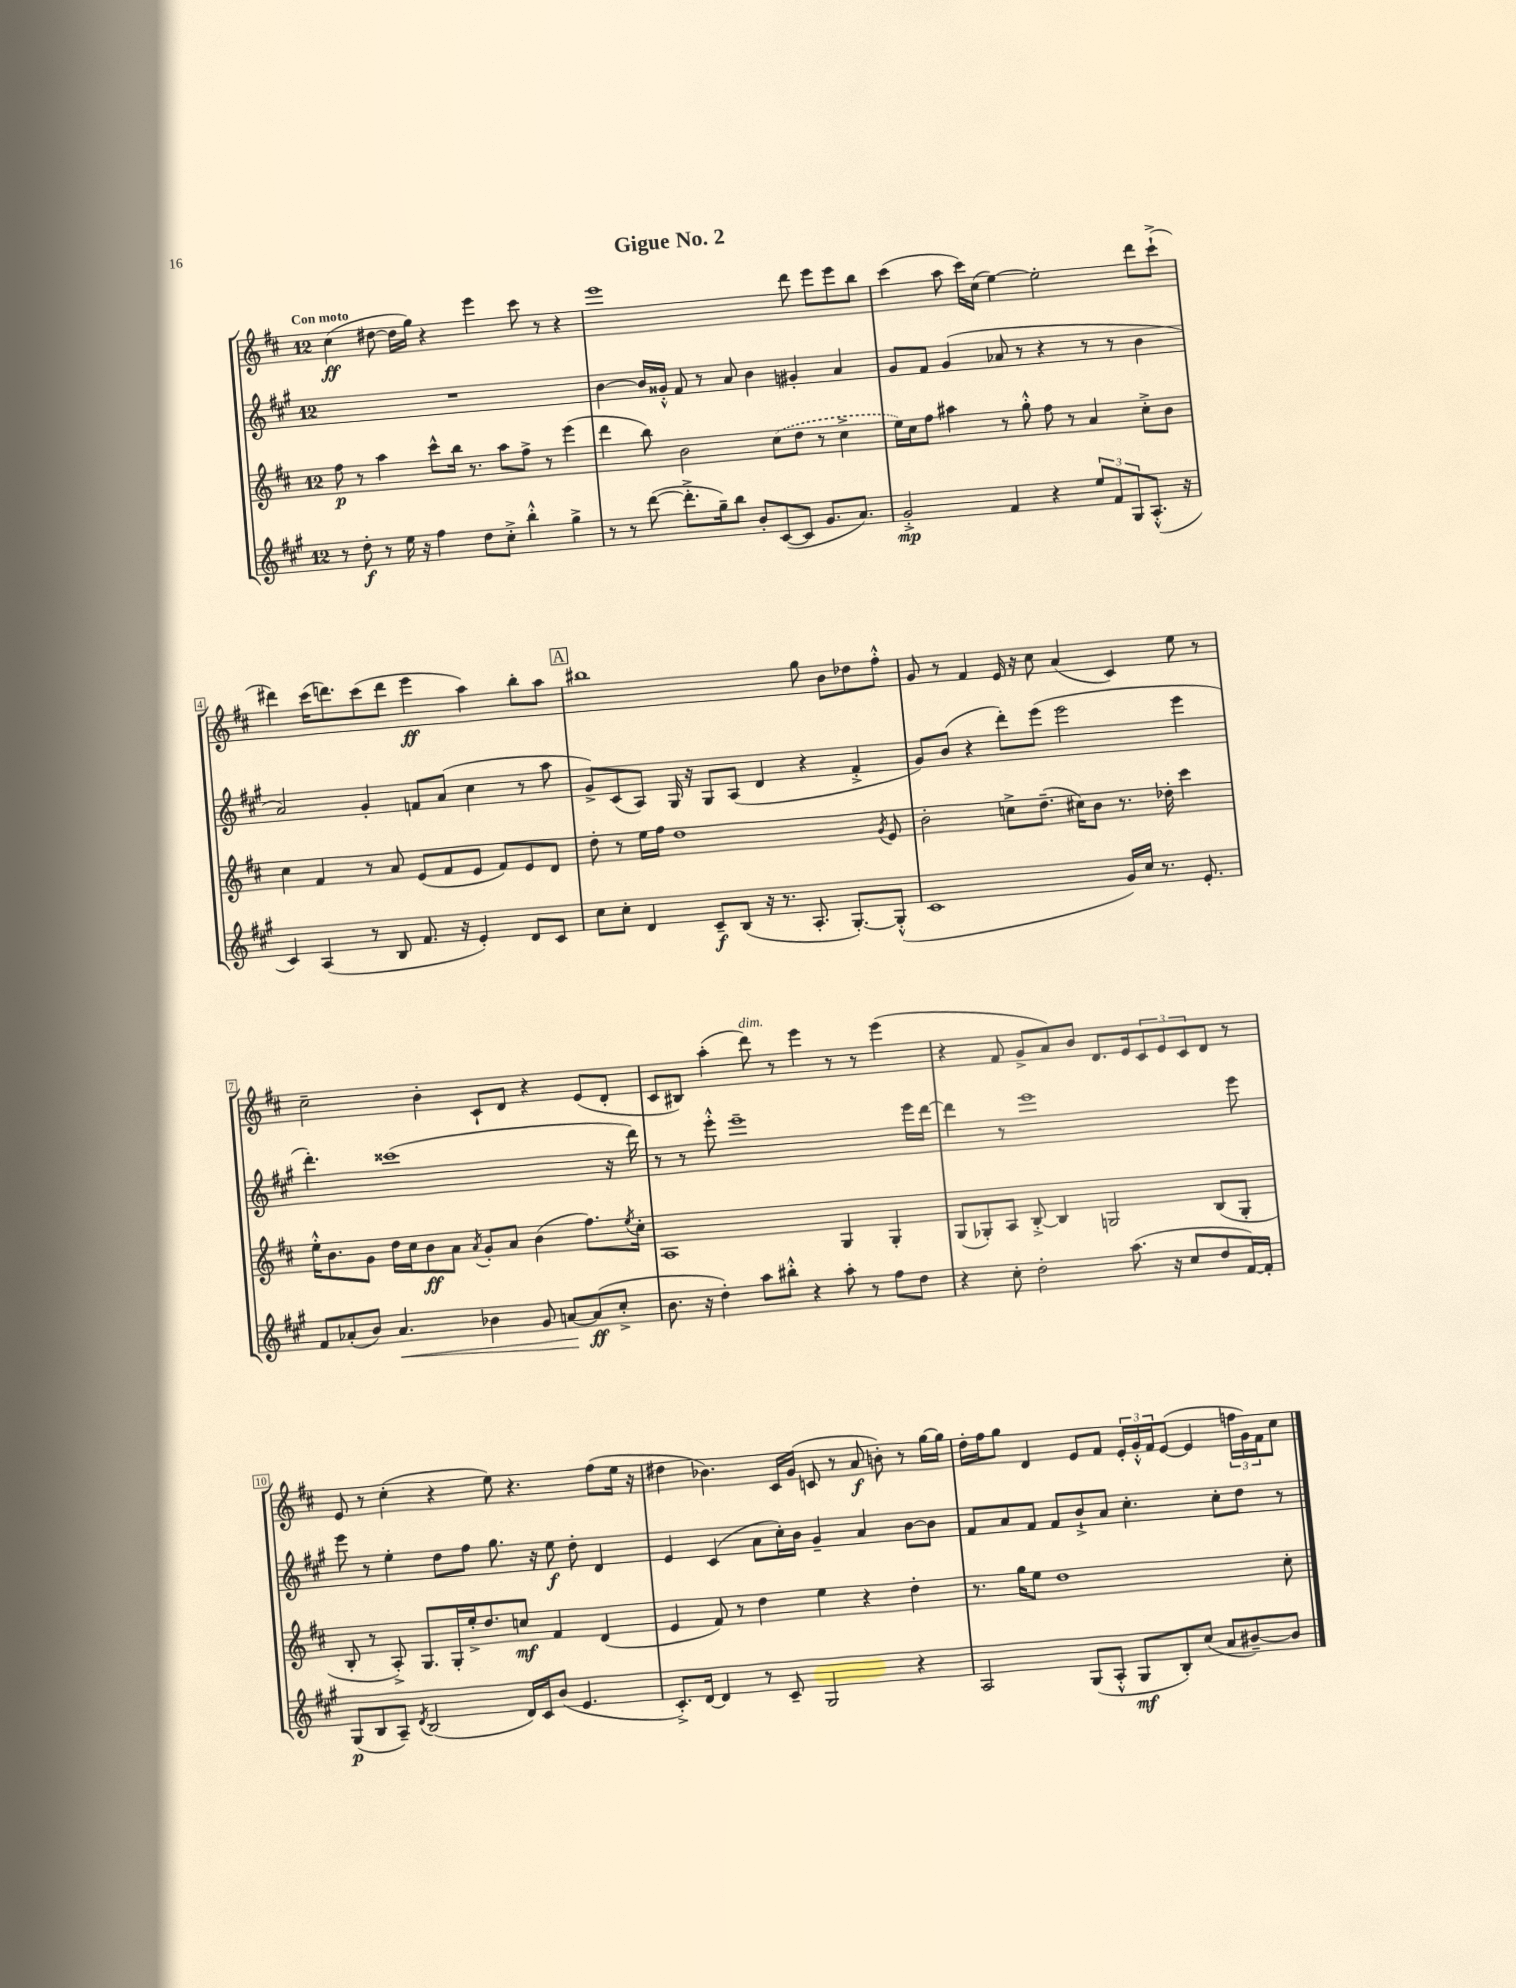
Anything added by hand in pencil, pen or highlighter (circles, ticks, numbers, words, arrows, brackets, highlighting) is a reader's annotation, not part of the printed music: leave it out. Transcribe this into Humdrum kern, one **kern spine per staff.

**kern	**kern	**kern	**kern
*staff4	*staff3	*staff2	*staff1
*clefG2	*clefG2	*clefG2	*clefG2
*k[f#c#g#]	*k[f#c#]	*k[f#c#g#]	*k[f#c#]
*M12/8	*M12/8	*M12/8	*M12/8
8r	8ff#	1.r	(4cc#
8dd'	8r	.	.
8r	4aa	.	[8dd#
16ee	.	.	16dd#]
16r	.	.	16gg)
4ff#	8ccc#^^	.	4r
.	16bb	.	.
.	8.r	.	.
8dd	.	.	4eee
8cc#'^	8aa	.	.
4bb'^^	8ff#^	.	8ccc#
.	8r	.	8r
4gg#^	(4eee	.	4r
=	=	=	=
8r	4ddd	[4b	1eee
8r	.	.	.
([8ddd	8bb)	16b]	.
.	.	16g##'^^	.
8.ddd'^]	2b	8f#	.
.	.	8r	.
16gg#~)	.	.	.
8bb	.	8a	.
8b'	.	4b	.
([8c#	(8cc#	.	.
8c#]	8dd	4g#'	8ddd
8.g#	8r	.	8eee
.	4cc#^	4a	8eee
8.a)	.	.	.
.	.	.	8bb
=	=	=	=
2g#'^	16ee)	8g#	(4ccc#
.	16cc#	.	.
.	8ff#	8f#	.
.	4aa#	(4g#	8aa
.	.	.	16ccc#)
.	.	.	(16cc#
4f#	8r	8a-	[4ee)
.	8gg'^^	8r	.
4r	8ff#	4r	2ee']
.	8r	.	.
12ee	4a	8r	.
12f#	.	.	.
.	.	8r	.
12G#	.	.	.
(8.A'^^	8cc#'^	4b	8ddd
.	8b	.	(8ccc#`^
16r	.	.	.
=	=	=	=
4c#)	4cc#	2a)	4ddd#)
(4A	4f#	.	(16ccc#
.	.	.	8.ddd)
8r	8r	4g#'	(8ccc#
8B	8a	.	8ddd
8.f#	(8e	8f	4eee
.	8f#	(8a	.
16r	.	.	.
4e')	8e	4cc#	4aa)
.	8f#)	.	.
8d	8e	8r	8bb'
8c#	8d	8aa	8aa
=	=	=	=
8cc#	8dd'	8g#^)	1bb#
8cc#'	8r	(8c#	.
4d	16ee	8A)	.
.	16ff#	.	.
.	1dd	16G#	.
.	.	16r	.
8c#~	.	8G#	.
(8B	.	(8A	.
16r	.	4d	.
8.r	.	.	.
8.A'	.	4r	8gg
.	.	.	8b
[8.G#')	.	.	.
.	.	4f#'^	8dd-
.	8qg	.	.
(8G#'^^]	8e	.	8ff#'^^
=	=	=	=
1c#	2b'	8g#)	8g
.	.	(8b	8r
.	.	4r	4f#
.	8cc^	8ddd')	16e
.	.	.	16r
.	(8.dd~	(8eee	8cc#
.	.	2eee	(4a
.	16cc#)	.	.
.	8b	.	.
16g#)	8.r	.	4c#)
16cc#	.	.	.
8.r	.	.	.
.	16dd-'	.	.
.	4ccc#	4eee	8ee
8.e'	.	.	.
.	.	.	8r
=	=	=	=
8f#	16ee'^^	4.ddd')	2cc#~
.	8.b	.	.
(8a-'	.	.	.
8b)	8g	.	.
4.a-	16dd	(1ccc##	.
.	16cc#	.	.
.	8b	.	4b'
.	8a	.	.
.	8qa	.	.
4b-	8g'	.	8c#`
.	8a	.	8d
8g#	(4b	.	4r
[8a	.	.	.
(8a]	8.ff#)	.	(8e
8cc#'^	.	16r	8d'
.	8qee	.	.
.	16cc#'	16ddd)	.
=	=	=	=
8.b	1A	8r	8c#
.	.	8r	8B#)
16r	.	.	.
4dd')	.	8eee'^^	(4aa'
.	.	1eee~	.
8aa	.	.	8ddd)
8bb#'^^	.	.	8r
4r	.	.	4eee
8aa'	4G	.	8r
8r	.	.	8r
8ff#	4G'	.	(4eee
8dd	.	16eee	.
.	.	[16ddd	.
=	=	=	=
4r	(8G	4ddd]	4r
.	8G-')	.	.
8cc#'	8A	8r	8f#
2dd'	[8B'^	1eee	8g^
.	4B]	.	8a)
.	.	.	8b
.	2G	.	8.d
(8.aa	.	.	.
.	.	.	16e
.	.	.	12c#
16r	.	.	.
.	.	.	12e
8cc#	.	.	.
.	.	.	12c#
8dd	(8B	.	8d
[16f#)	8G'	8eee	8r
16f#']	.	.	.
=	=	=	=
(8G#	8B'	8eee	8e
8B	8r	8r	8r
8A~)	8A'^)	4ee'	(4cc#'
8qd	.	.	.
(2B	8.G	.	.
.	.	8dd	4r
.	16G'	.	.
.	16ee'^	8ff#	.
.	8.dd	.	.
.	.	8.gg#	8ee)
16d)	8cc	.	4.r
16c#	.	16r	.
(8b	4f#	8ee	.
4.e	.	8dd'	.
.	(4d	4d	(8ff#
.	.	.	16ee
.	.	.	16r
=	=	=	=
8.c#'^)	4e	4e	4dd#
[16d	.	.	.
4d]	8f#)	(4c#	4.b-)
.	8r	.	.
8r	4dd	8a	.
8c#~	.	16cc#')	16c#
.	.	16b	(16g
2G#	4ee	4g#~	8c
.	.	.	8r
.	4r	4a	8a
.	.	.	8b')
4r	4dd'	[8b	8r
.	.	8b]	[16gg
.	.	.	16gg]
=	=	=	=
2A	8.r	8f#	16dd'
.	.	.	16ff#
.	.	8a	8gg
.	16gg	.	.
.	8ee	8f#	4d
.	1dd	8f#	.
(8G#	.	8b`^	8e
8A'^^	.	8a	8f#
8G#	.	4.cc#'	24e'
.	.	.	24g'^^
.	.	.	24f#
8B')	.	.	([8e
(8cc#	.	.	4e]
8a	.	8cc#'	.
[8b#~)	.	8dd	24ff
.	.	.	24g)
.	.	.	24f#
8b#]	8cc#'	8r	8cc#
==	==	==	==
*-	*-	*-	*-
